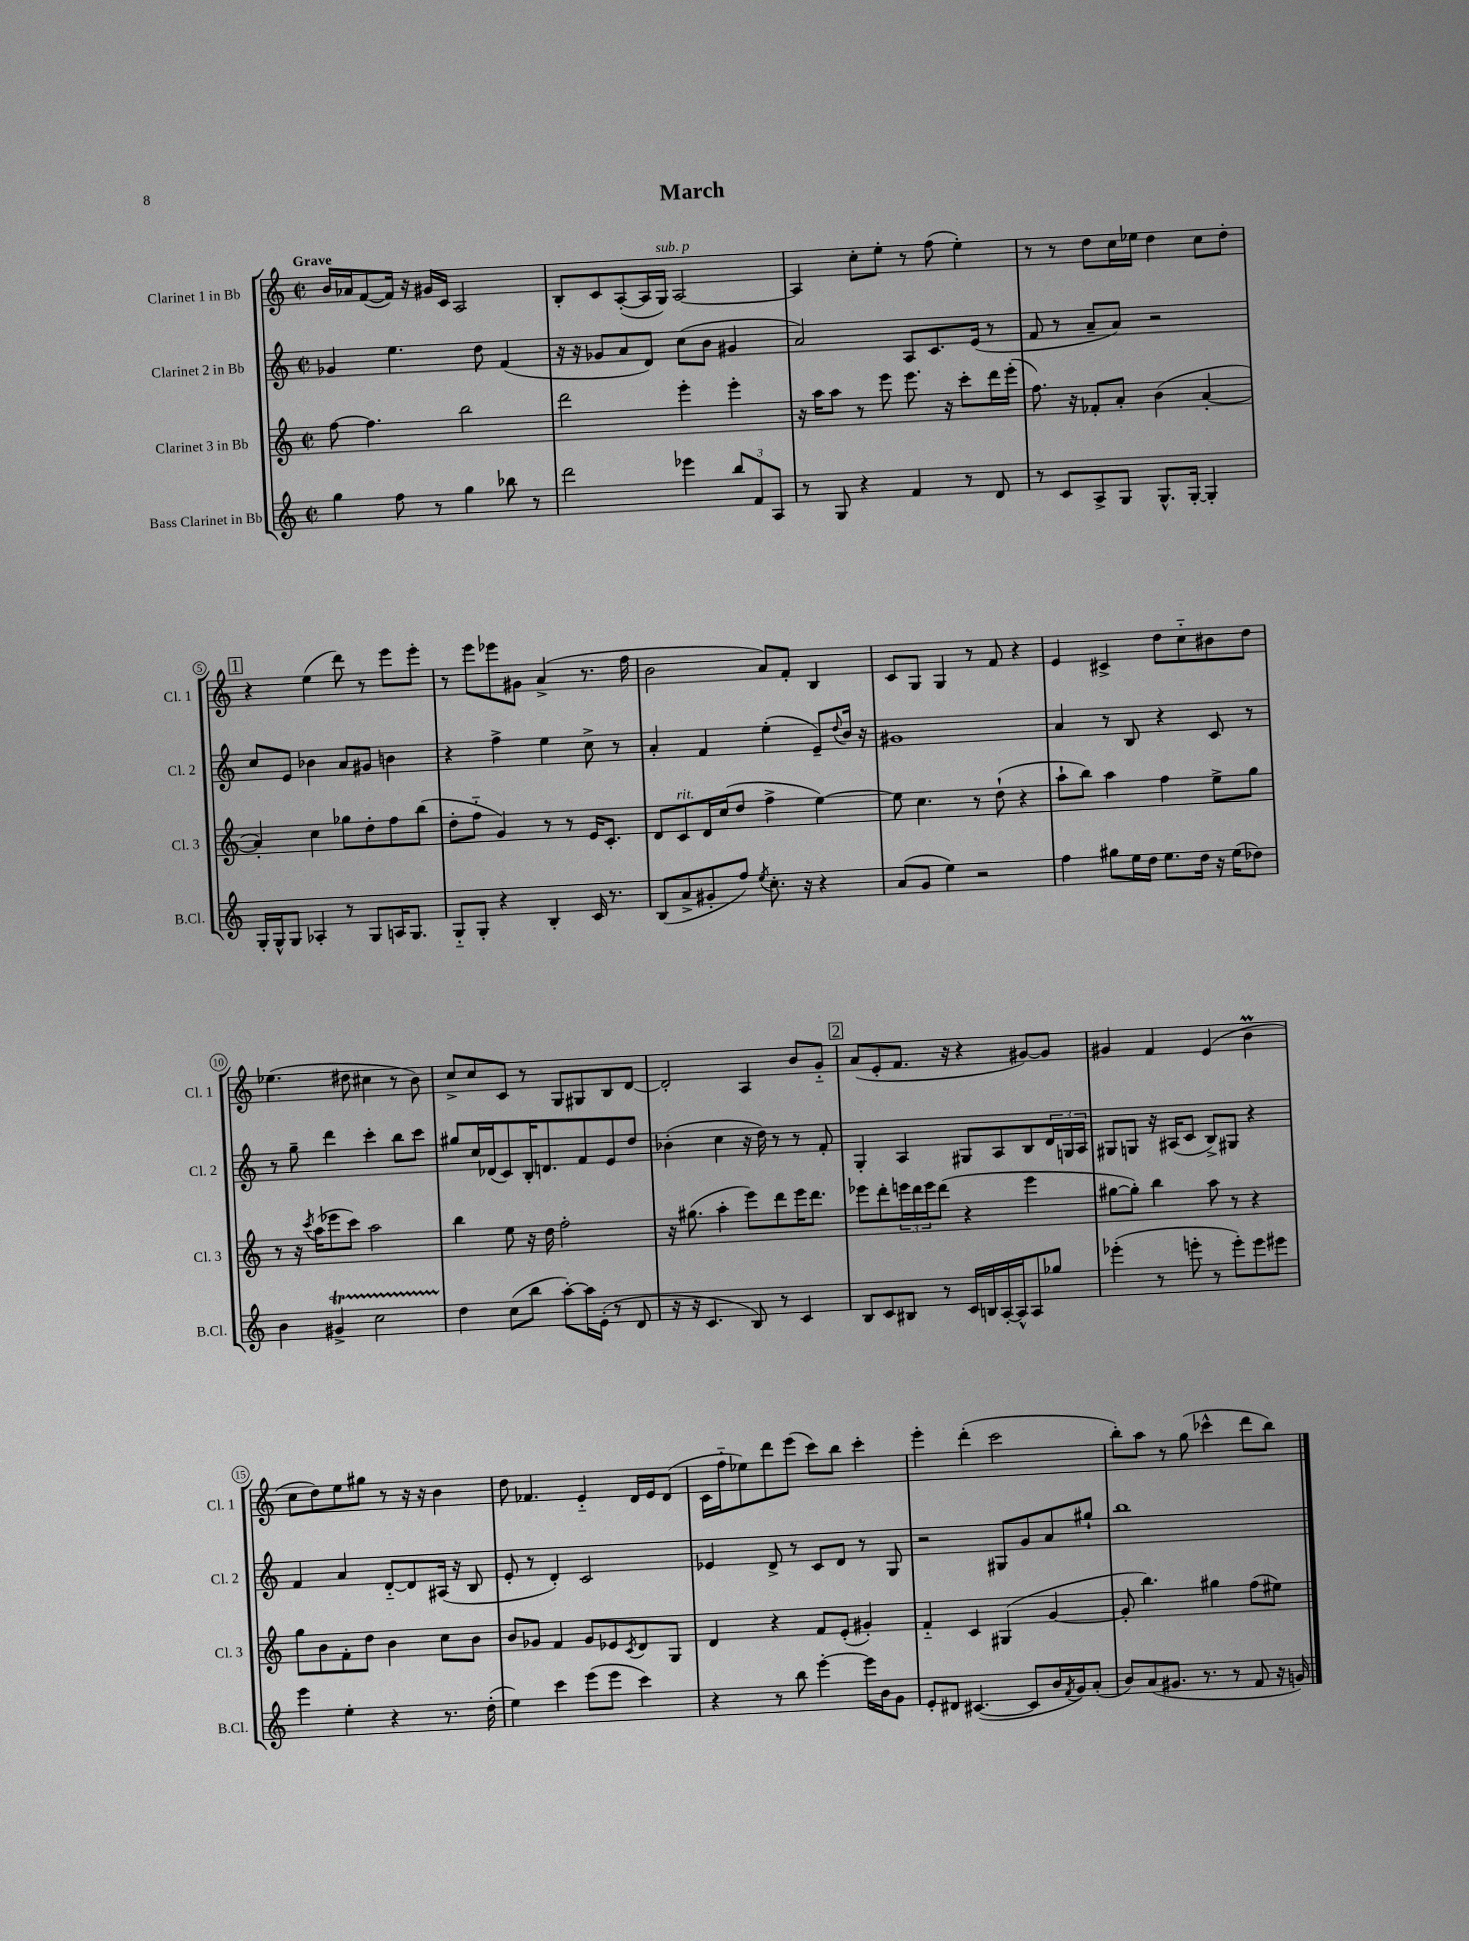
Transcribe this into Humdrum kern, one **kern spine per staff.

**kern	**kern	**kern	**kern
*staff4	*staff3	*staff2	*staff1
*clefG2	*clefG2	*clefG2	*clefG2
*k[]	*k[]	*k[]	*k[]
*M2/2	*M2/2	*M2/2	*M2/2
*met(c|)	*met(c|)	*met(c|)	*met(c|)
4gg	[8ff	4g-	16b
.	.	.	16a-
.	4.ff]	.	([8f
8ff	.	4.ee	16f])
.	.	.	16r
8r	.	.	16g#
.	.	.	16c
4gg	2bb	.	2A
.	.	8dd	.
8bb-	.	(4f	.
8r	.	.	.
=	=	=	=
2ddd	2ddd	16r	8B'
.	.	16r	.
.	.	8g-	8c
.	.	8a	([8A'
.	.	8d)	16A]
.	.	.	16G)
4eee-	4eee'	(8cc	[2A
.	.	8b	.
12bb	4eee'	4g#	.
12f	.	.	.
12A	.	.	.
=	=	=	=
8r	16r	2a)	4A]
.	16aa	.	.
8G	8aa	.	.
4r	8r	.	8cc'
.	8eee	.	8ee'
4f	8.eee	8A	8r
.	.	8.c	(8ff
.	16r	.	.
8r	8ccc'	.	4ee')
.	.	(16e	.
8d	16ddd	8r	.
.	(16eee'	.	.
=	=	=	=
8r	8.ff)	8f	8r
8c	.	8r	8r
.	16r	.	.
8A^	8f-'	8a~	8dd
8G	8a'	8a)	16cc
.	.	.	16ee-
8.G^^	(4b	2r	4dd
[16G'	.	.	.
4G']	[4a'	.	8cc
.	.	.	8dd'
=	=	=	=
16G'	4a'])	8cc	4r
16G^^	.	.	.
8G	.	8e	.
4A-'	4cc	4b-	(4ee
8r	8gg-	8a	8ddd)
8G	8dd'	8g#	8r
16A	8ff	4b	8eee
8.G	.	.	.
.	(8bb	.	8eee'
=	=	=	=
8G'~	8dd'	4r	8r
8G'	8ff'~	.	8eee
4r	4g)	4ff^	8eee-
.	.	.	8g#
4B'	8r	4ee	(4a^
.	8r	.	.
16c	16e	8cc^	8.r
8.r	8.c'	.	.
.	.	8r	.
.	.	.	16ff
=	=	=	=
(8B	8d	4a'	2b
8a^	8c	.	.
8g#'	16d	4f	.
.	(16cc	.	.
8ff)	8dd	.	.
8qee	.	.	.
8.cc'	4ff^	(4ee'	8a)
.	.	.	8f'
16r	.	.	.
4r	[4ee)	8e~)	4B
.	.	8qqdd	.
.	.	16b	.
.	.	16r	.
=	=	=	=
(8a	8ee]	1g#	8c
8g	4.cc	.	8G
4ee)	.	.	4G
2r	8r	.	8r
.	(8dd`	.	8f
.	4r	.	4r
=	=	=	=
4ff	8aa`	4a	4e
.	8bb)	.	.
8gg#	4aa	8r	4c#^
16ee	.	8B	.
16dd	.	.	.
8.ee	4ff	4r	8dd
.	.	.	8cc'~
16dd	.	.	.
16r	8ee^	8c	8b#
(16ee	.	.	.
8dd-)	8gg	8r	8dd
=	=	=	=
4b	8r	8r	(4.ee-
.	16r	8gg~	.
.	8qccc	.	.
.	(16aa	.	.
4g#^	8eee-	4ddd	.
.	8ccc)	.	8dd#
2cc	2aa	4ccc'	4cc#
.	.	8bb	8r
.	.	8ccc	8b)
=	=	=	=
4dd	4bb	8gg#	8cc^
.	.	16cc	8cc
.	.	(16d-	.
(8cc	8ee	8c)	8c
8bb	16r	16B'	8r
.	16dd	8.d	.
[8aa')	2ff'	.	8G
16aa]	.	8f	8G#
(16e'	.	.	.
8r	.	8e	8B
8d	.	8dd	[8d
=	=	=	=
16r	16r	(4b-'	2d']
16r	(8.gg#	.	.
4.c	.	.	.
.	4aa'	4cc	.
8B)	8eee)	16r	4A
.	.	16dd)	.
8r	8ddd	8r	.
4c	16eee	8r	8b
.	8.ddd	.	.
.	.	8f'	8g'~
=	=	=	=
8B	8eee-	4G'	(8a
8c	8ddd'	.	8e'
8B#	24eee	4A	8.f
.	24ddd	.	.
.	24eee	.	.
8r	(8ddd	.	.
.	.	.	16r
16c	4r	8G#	4r
16B	.	.	.
[16A'	.	8A	.
16A^^]	.	.	.
8A	4eee	8B	[8g#)
8gg-	.	24d	8g#]
.	.	24G	.
.	.	24A	.
=	=	=	=
(4eee-'	[8gg#	8G#	4g#
.	8gg#'])	8G	.
8r	4bb	16r	4f
.	.	(16A#	.
8eee'	.	8c	.
8r	8aa	8B^)	(4e
8eee')	8r	8G#	.
8eee	4r	4r	4b
8eee#	.	.	.
=	=	=	=
4eee	8gg	4f	8cc
.	8b	.	8dd)
4ee'	8f'	4a	8ee
.	8dd	.	8gg#
4r	4b	[8d'~	8r
.	.	8d]	16r
.	.	.	16r
8.r	8cc	(16A#	4b
.	.	16r	.
.	8b	8B	.
(16dd'	.	.	.
=	=	=	=
4ee)	8b	8e'	8dd
.	8g-	8r	4.f-
4ccc	4f	4d')	.
(8eee	8g-	2c	4e'~
8eee	8e-	.	.
.	8qc	.	.
4ccc)	8d	.	16d
.	.	.	16e
.	8G	.	(8d
=	=	=	=
4r	4d	4e-	16c
.	.	.	16ff'~
.	.	.	8ee-)
8r	4r	8d^	8ddd
8bb	.	8r	(8eee
[4eee'	8f	8c	8ccc)
.	(8e'	8d	8bb
16eee]	4g#')	8r	4ccc'
16b	.	.	.
8g	.	8G	.
=	=	=	=
8e'	4f'~	2r	4eee'
8d#	.	.	.
([4.c#	4c	.	(4ddd'
.	(4G#	8G#	2ccc
8c#]	.	8g	.
16b	[4g	8a	.
8qf	.	.	.
16g)	.	.	.
(8a'	.	8gg#`	.
=	=	=	=
8b)	8g']	1bb	8bb')
(8a	4.bb)	.	8aa
8.g#	.	.	8r
.	.	.	(8gg
8.r	.	.	.
.	4gg#	.	4ccc-^^
8r	.	.	.
8f	(8ff	.	8ddd
16r	8ee#)	.	8bb)
16g)	.	.	.
==	==	==	==
*-	*-	*-	*-
